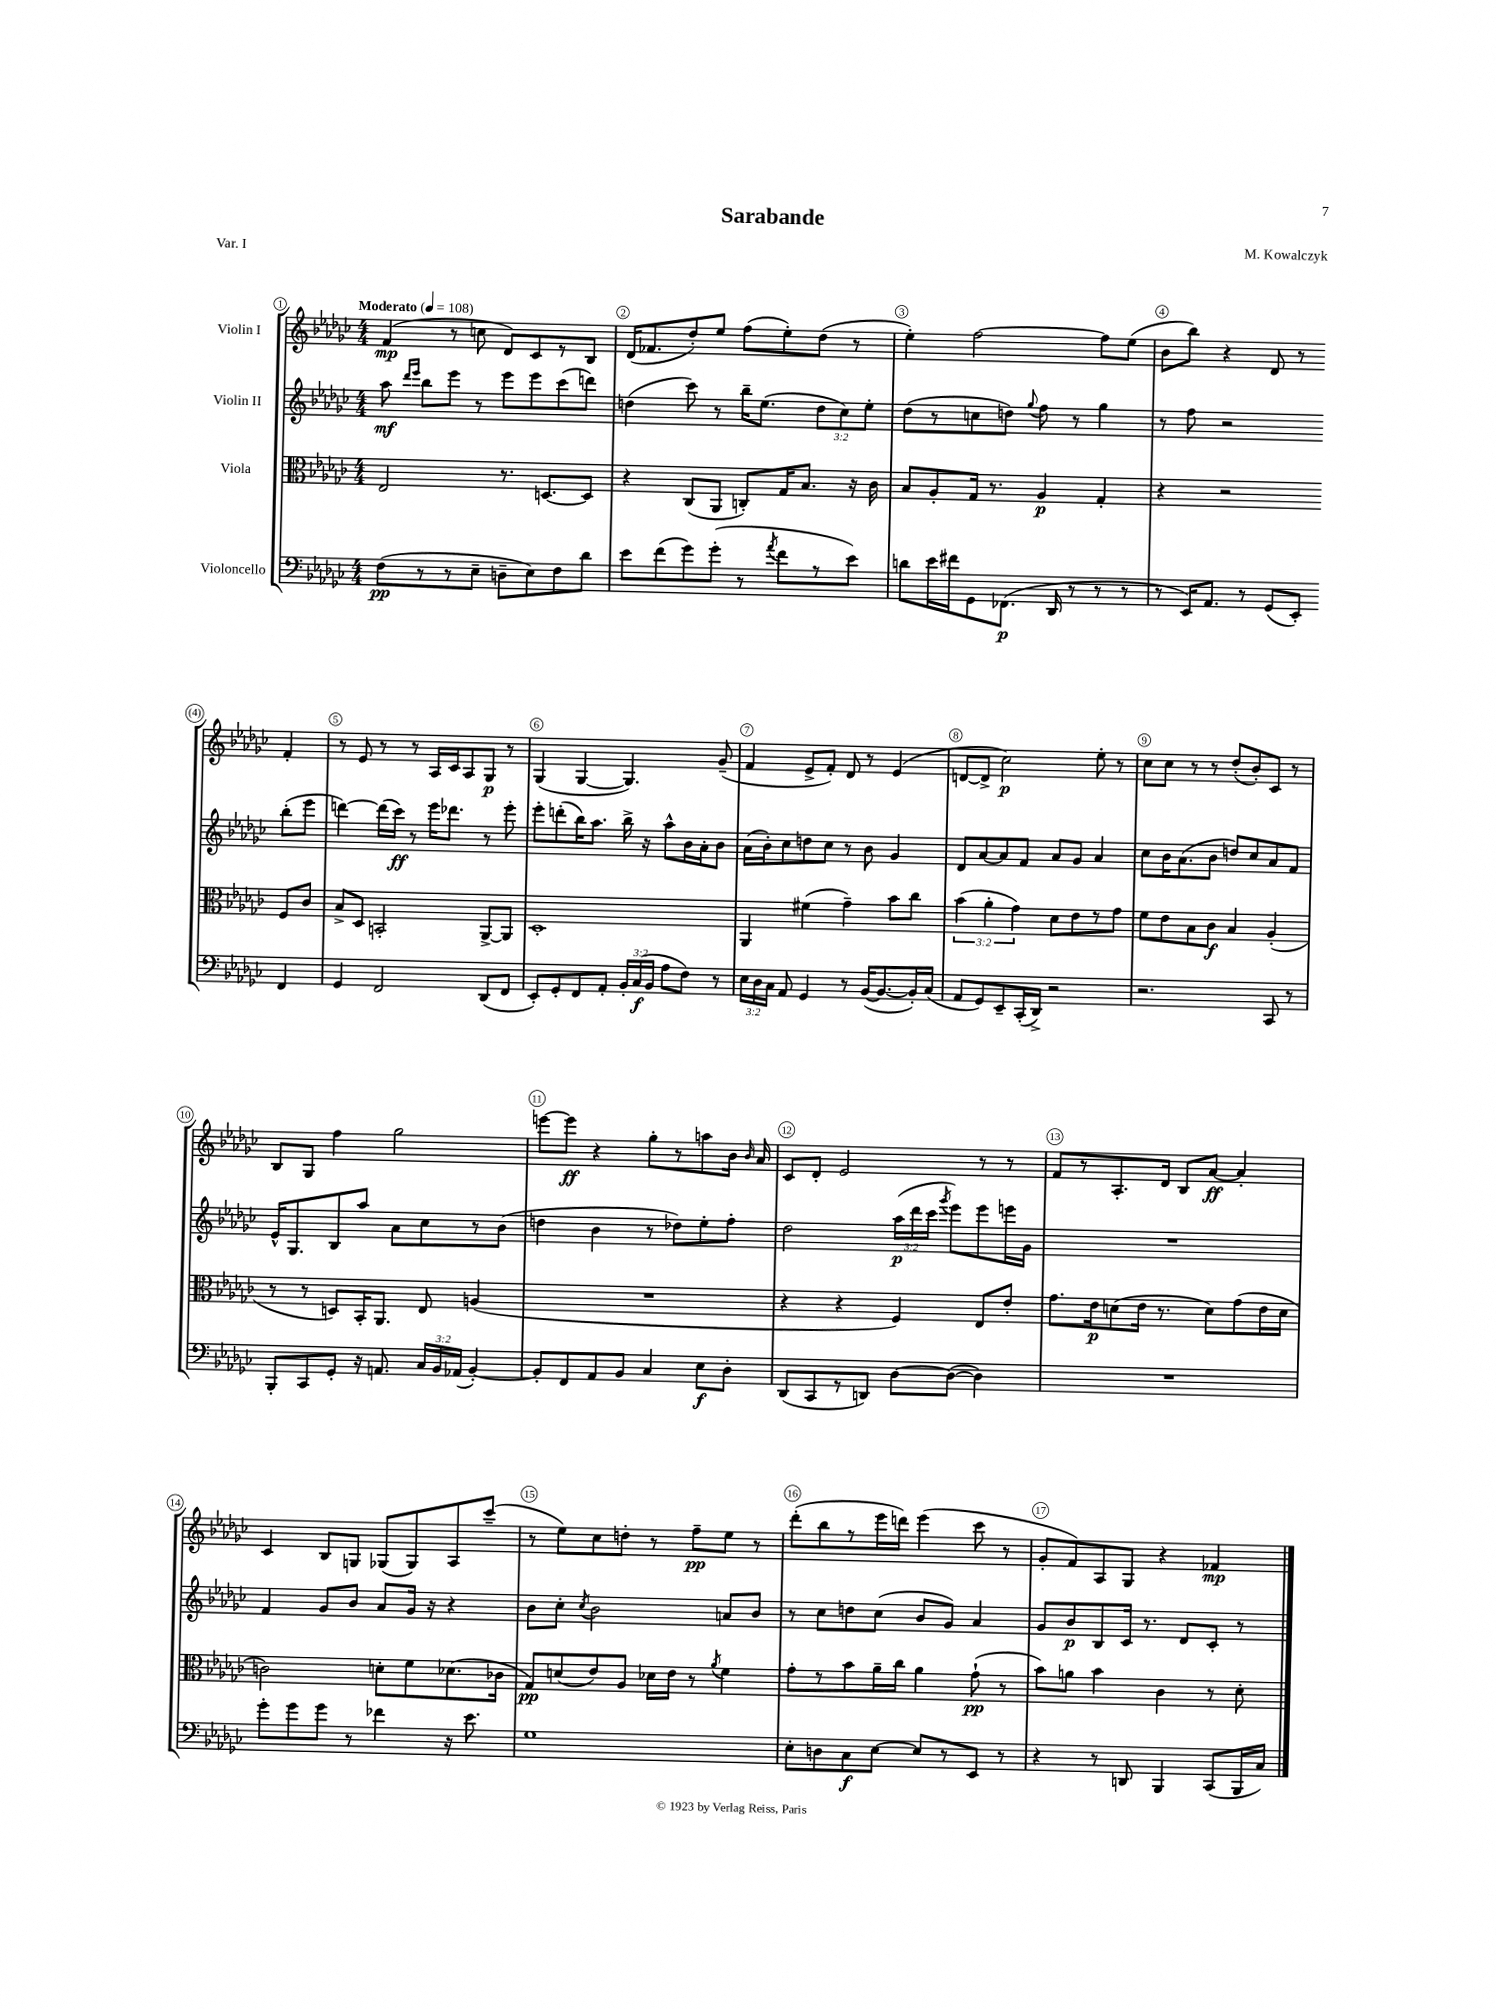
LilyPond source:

\header { title = "Sarabande" composer = "M. Kowalczyk" piece = "Var. I" }
<<
\new StaffGroup <<
\new Staff = "s0" \with { instrumentName = "Violin I" } {
    \clef treble \key ges \major \numericTimeSignature \time 4/4 \tempo "Moderato" 4 = 108
    \autoBeamOff f'4\mp( r8 c''8 des'8[) ces'8 r8 bes8] |
    des'16[( fes'8. des''8-.) ees''8] f''8[( ees''8-.) des''8]( r8 |
    ees''4-.) f''2~ f''8[ ees''8]( |
    bes'8[ bes''8]) r4 des'8 r8 f'4-. |
    r8 ees'8 r8 r8 aes16[ ces'16 aes8 ges8]\p r8 |
    ges4( ges4~ ges4.) ges'8--( |
    f'4 ees'8[-> f'8]-.) des'8 r8 ees'4( |
    d'8[~ d'8]-> ces''2\p) ees''8-. r8 |
    ces''8[ ces''8] r8 r8 des''8[-.( bes'8-.) ces'8] r8 |
    bes8[ ges8] f''4 ges''2 |
    e'''8[~ e'''8]\ff r4 ges''8[-. r8 a''8 bes'16] \grace { bes'16 } aes'16 |
    ces'8[ des'8]-. ees'2 r8 r8 |
    f'8[ r8 aes8.-. des'16] bes8[ aes'8]~\ff aes'4-. |
    ces'4 bes8[ g8] ges8[( ges8) aes8 ces'''8]--( |
    r8 ees''8[) ces''8 d''8]-. r8 f''8[--\pp ees''8] r8 |
    des'''8[-.( bes''8 r8 ees'''16 d'''16]) ees'''4( ces'''8 r8 |
    ges'8[-. f'8) aes8 ges8] r4 fes'4\mp \bar "|." |
}
\new Staff = "s1" \with { instrumentName = "Violin II" } {
    \clef treble \key ges \major \numericTimeSignature \time 4/4 \override Staff.TupletNumber.text = #tuplet-number::calc-fraction-text
    \autoBeamOff aes''8\mf \grace { des'''16[ ees'''16] } bes''8[ ees'''8] r8 ees'''8[ ees'''8 ces'''8( d'''8]) |
    d''4( ces'''8) r8 bes''16[-- ees''8.]( \tuplet 3/2 { d''8[ ces''8) ees''8]-. } |
    des''8[( r8 c''8 d''8]) \appoggiatura { ges''8 } f''8 r8 ges''4 |
    r8 f''8 r2 bes''8[-.( ees'''8] |
    d'''4~) d'''16[( ces'''16]\ff) r8 ees'''16[ des'''8.] r8 ees'''8-. |
    ees'''8[-. d'''8-.( bes''16) aes''8.] bes''16-> r16 aes''8[-^ bes'16 aes'16-. bes'8] |
    aes'16[( bes'16-.) ces''8 d''8 ces''8] r8 bes'8 ges'4 |
    des'8[ aes'8~ aes'8 f'8] aes'8[ ges'8] aes'4 |
    ces''8[ bes'16 aes'8.( bes'8] d''8[) ces''8 aes'8 f'8] |
    ees'16[-^ ges8. bes8 aes''8] aes'8[ ces''8 r8 bes'8]( |
    d''4 bes'4 r8 des''8[) ees''8-. f''8]-. |
    des''2 \tuplet 3/2 { aes''16[\p( des'''16 ces'''16] } \acciaccatura { ges'''8 } ees'''8[) ees'''8 e'''16 ges'16] |
    R1 |
    f'4 ges'8[ bes'8] aes'8[ ges'16] r16 r4 |
    bes'8[ ces''8]-. \acciaccatura { ces''8 } bes'2 a'8[ bes'8] |
    r8 ces''8[ d''8 ces''8]( bes'8[ ges'8]) aes'4 |
    ges'8[ bes'8\p bes8 ces'16] r8. des'8[ ces'8]-. r8 \bar "|." |
}
\new Staff = "s2" \with { instrumentName = "Viola" } {
    \clef alto \key ges \major \numericTimeSignature \time 4/4 \override Staff.TupletNumber.text = #tuplet-number::calc-fraction-text
    \autoBeamOff ees2 r8. d8.[~ d8] |
    r4 ces8[( aes,8] c8[-.) ges16 bes8.] r16 ces'16 |
    bes8[ aes8-. ges16] r8. aes4\p ges4-. |
    r4 r2 f8[ ces'8] |
    bes8[-> des8] b,2-. aes,8[~-> aes,8] |
    des1-. |
    aes,4 fis'4( ges'4--) bes'8[ ces''8] |
    \tuplet 3/2 { bes'4( aes'4-. ges'4) } des'8[ ees'8 r8 ges'8] |
    f'8[ ees'8 bes8 ces'8]\f bes4 aes4-.( |
    r8 r8 d8[) bes,16-. aes,8.] ees8 a4( |
    R1 |
    r4 r4 f4) ees8[ ees'8]-. |
    ges'8.[ ees'16\p d'8( ees'16] r8. d'8[) ges'8( ees'16 d'16] |
    c'2) d'8[-. f'8 des'8.( ces'16] |
    ges8[\pp) d'8( ees'8) aes8] des'16[ ees'16] r8 \acciaccatura { aes'8 } f'4 |
    ges'8[-. r8 bes'8 aes'16-- ces''16] aes'4 ges'8-!\pp( r8 |
    bes'8[) a'8] bes'4 ces'4 r8 des'8-. \bar "|." |
}
\new Staff = "s3" \with { instrumentName = "Violoncello" } {
    \clef bass \key ges \major \numericTimeSignature \time 4/4 \override Staff.TupletNumber.text = #tuplet-number::calc-fraction-text
    \autoBeamOff f8[\pp( r8 r8 ees8]-- d8[-- ees8) f8 des'8] |
    ees'8[ f'8( ges'8) ges'8]-.( r8 \acciaccatura { aes'8 } f'8[ r8 ees'8]) |
    d'8[ ees'16 fis'16 ges,8 fes,8.]\p( des,16 r8 r8 r8 |
    r8 ees,16[) aes,8.] r8 ges,8[( ees,8]-.) f,4 |
    ges,4 f,2 des,8[( f,8] |
    ees,8[-.) ges,8-. f,8 aes,8]-. \tuplet 3/2 { bes,16[-. ces16\f( bes,16] } aes8[ f8]) r8 |
    \tuplet 3/2 { ees16[ des16 ces16] } aes,8 ges,4 r8 bes,16[~( bes,8.~ bes,16-.) ces16]( |
    aes,8[ ges,8) ees,8-- ces,16-.( des,16]->) r2 |
    r2. ces,8 r8 |
    bes,,8[-. ces,8 ges,8]-. r16 a,8. \tuplet 3/2 { ces16[ bes,16 aes,16]( } bes,4~-.) |
    bes,8[-. f,8 aes,8 bes,8] ces4 ees8[\f des8]-. |
    des,8[( ces,8 r8 d,8]) des8[~ des8]~( des4) |
    R1 |
    ges'8[-. ges'8 ges'8] r8 fes'4 r16 ees'8. |
    ges1 |
    ees8[-. d8 ces8\f ees8]~ ees8[ r8 ees,8] r8 |
    r4 r8 d,8 bes,,4 ces,8[( bes,,16 ces16]) \bar "|." |
}
>>
>>
\layout { \context { \Score \override BarNumber.break-visibility = ##(#f #t #t) barNumberVisibility = #all-bar-numbers-visible \override BarNumber.stencil = #(make-stencil-circler 0.1 0.3 ly:text-interface::print) } }
